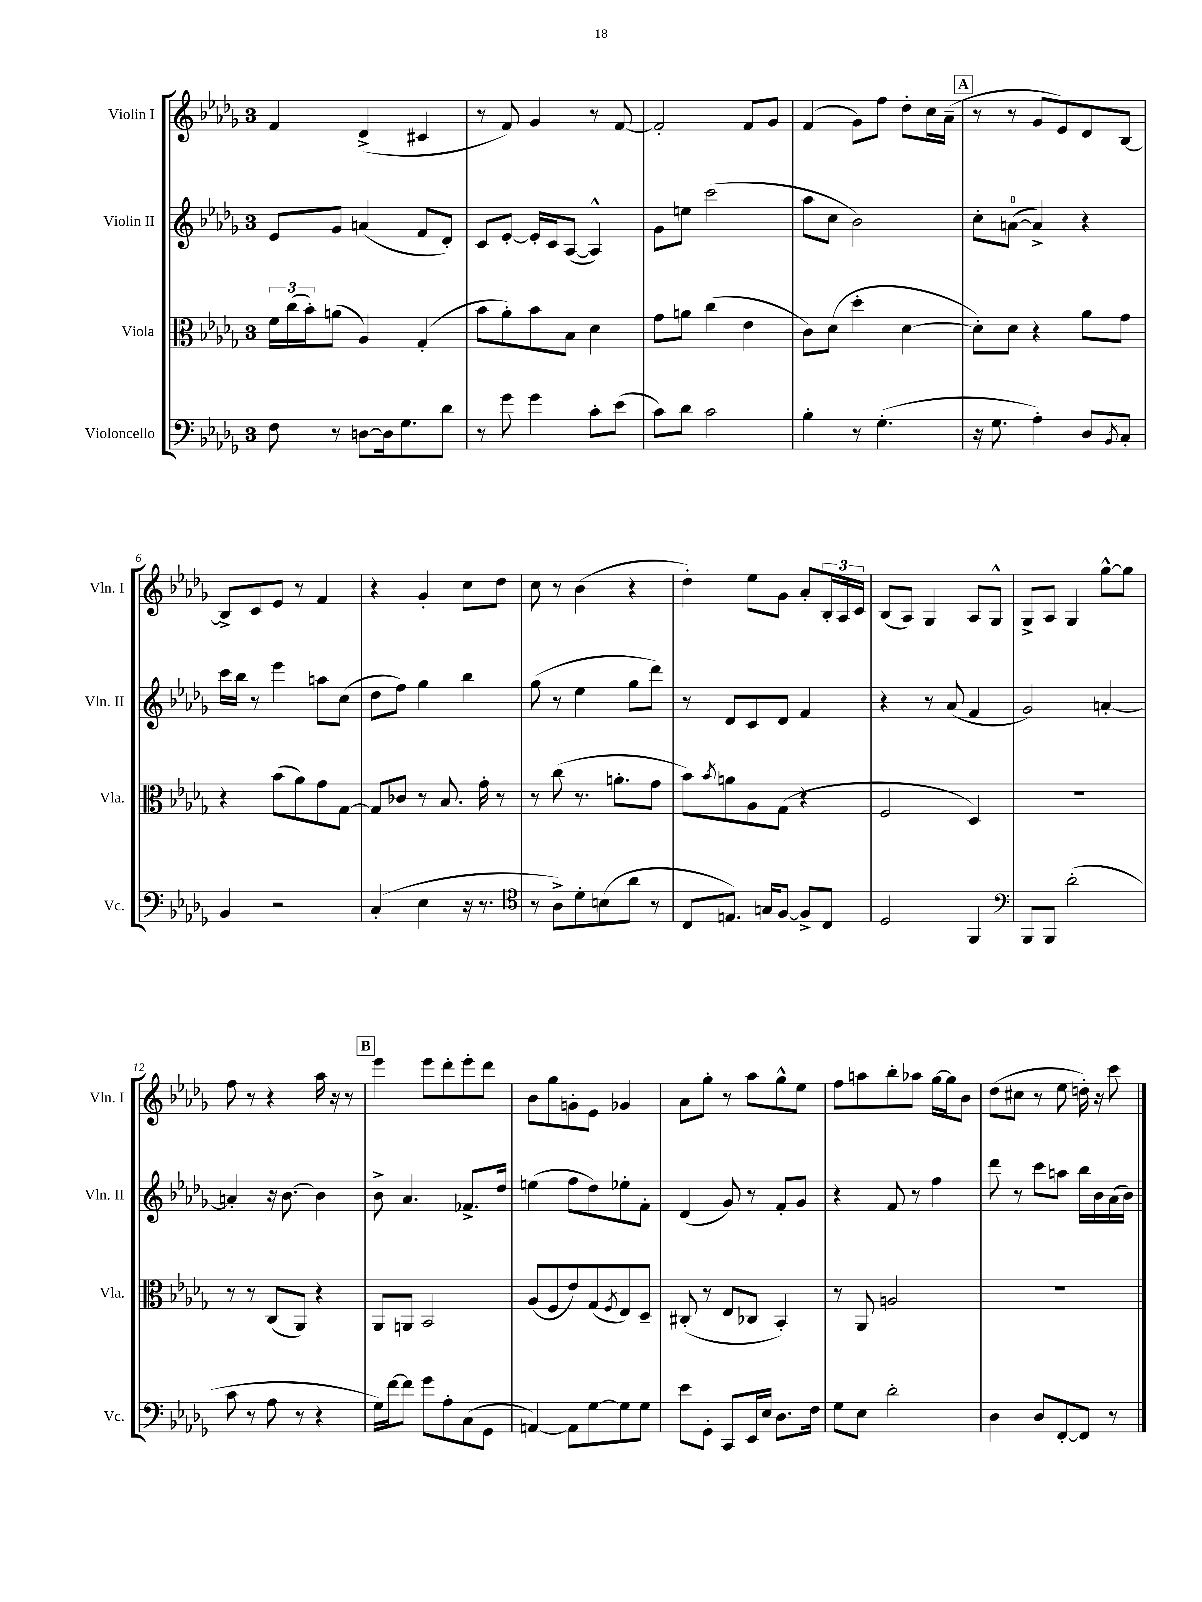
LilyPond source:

<<
\new StaffGroup <<
\new Staff = "s0" \with { instrumentName = "Violin I" shortInstrumentName = "Vln. I" } {
    \clef treble \key des \major \once \override Staff.TimeSignature.style = #'single-digit \time 3/4
    f'4 des'4->( cis'4 |
    r8 f'8) ges'4 r8 f'8~ |
    f'2-. f'8 ges'8 |
    f'4( ges'8) f''8 des''8-. c''16 aes'16--( |
    \mark \markup { \box "A" } r8 r8 ges'8 ees'8) des'8 bes8~ |
    bes8-> c'8 ees'8 r8 f'4 |
    r4 ges'4-. c''8 des''8 |
    c''8 r8 bes'4( r4 |
    des''4-.) ees''8 ges'8 aes'8-. \tuplet 3/2 { bes16-. aes16 c'16 } |
    bes8( aes8) ges4 aes8 ges8-^ |
    ges8-> aes8 ges4 ges''8~-^ ges''8 |
    f''8 r8 r4 aes''16 r16 r8 |
    \mark \markup { \box "B" } ees'''4 ees'''8 des'''8-. ees'''8-. des'''8 |
    bes'8 ges''8 g'8-. ees'8 ges'4 |
    aes'8 ges''8-. r8 aes''8 ges''8-^ ees''8 |
    f''8 a''8 bes''8-. aes''8 ges''16~ ges''16 bes'8 |
    des''8( cis''8 r8 ees''8 d''16-.) r16 c'''8 \bar "|." |
}
\new Staff = "s1" \with { instrumentName = "Violin II" shortInstrumentName = "Vln. II" } {
    \clef treble \key des \major \once \override Staff.TimeSignature.style = #'single-digit \time 3/4
    ees'8 ges'8 a'4( f'8 des'8-.) |
    c'8 ees'8~-. ees'16-. c'16 aes8~( aes4-^) |
    ges'8 e''8 c'''2( |
    aes''8 c''8 bes'2) |
    \mark \markup { \box "A" } c''8-. a'8-0~( a'4->) r4 |
    c'''16 bes''16 r8 ees'''4 a''8 c''8( |
    des''8 f''8) ges''4 bes''4 |
    ges''8( r8 ees''4 ges''8 des'''8) |
    r8 des'8 c'8 des'8 f'4 |
    r4 r8 aes'8( f'4 |
    ges'2) a'4~-. |
    a'4-. r16 bes'8.~ bes'4 |
    \mark \markup { \box "B" } bes'8-> aes'4. fes'8.-> des''16 |
    e''4( f''8 des''8) ees''8-. f'8-. |
    des'4( ges'8) r8 f'8-. ges'8 |
    r4 f'8 r8 f''4 |
    des'''8 r8 c'''8 a''8 bes''16 bes'16 aes'16( bes'16) \bar "|." |
}
\new Staff = "s2" \with { instrumentName = "Viola" shortInstrumentName = "Vla." } {
    \clef alto \key des \major \once \override Staff.TimeSignature.style = #'single-digit \time 3/4
    \tuplet 3/2 { f'16 c''16( bes'16-.) } a'8( aes4) ges4-.( |
    bes'8 aes'8-.) bes'8 bes8 des'4 |
    ges'8 a'8 c''4( ees'4 |
    c'8) des'8( des''4-. des'4~ |
    \mark \markup { \box "A" } des'8-.) des'8 r4 aes'8 ges'8 |
    r4 bes'8( aes'8) ges'8 ges8~ |
    ges8 ces'8 r8 bes8. ges'16-. r8 |
    r8 c''8( r8. a'8.-. ges'8 |
    bes'8) \acciaccatura { bes'8 } a'8 aes8 ges8( r4 |
    f2 des4) |
    R2. |
    r8 r8 c8( aes,8) r4 |
    \mark \markup { \box "B" } aes,8 a,8 bes,2 |
    aes8( f8 ees'8) ges8( \acciaccatura { f8 } ees8) des8-- |
    cis8-.( r8 ees8 ces8 bes,4-.) |
    r8 aes,8 a2 |
    R2. \bar "|." |
}
\new Staff = "s3" \with { instrumentName = "Violoncello" shortInstrumentName = "Vc." } {
    \clef bass \key des \major \once \override Staff.TimeSignature.style = #'single-digit \time 3/4
    f8 r8 d8~ d16 ges8. des'8 |
    r8 ges'8 ges'4 c'8-. ees'8( |
    c'8) des'8 c'2 |
    bes4-. r8 ges4.-.( |
    \mark \markup { \box "A" } r16 ges8. aes4-.) des8 \acciaccatura { bes,8 } c8-. |
    bes,4 r2 |
    c4-.( ees4 r16 r8. |
    \clef tenor r8 aes8->) des'8-. b8( aes'8 r8 |
    c8 e8.) g16 f8~ f8-> c8 |
    des2 f,4 |
    \clef bass bes,,8 bes,,8 des'2-.( |
    c'8 r8 aes8 r8 r4 |
    \mark \markup { \box "B" } ges16) f'16~ f'8 ges'8 aes8-. c8( ges,8 |
    a,4~) a,8 ges8~ ges8 ges8 |
    ees'8 ges,8-. c,8 ees,16 ees16 des8. f16 |
    ges8 ees8 des'2-. |
    des4 des8 f,8~-. f,8 r8 \bar "|." |
}
>>
>>
